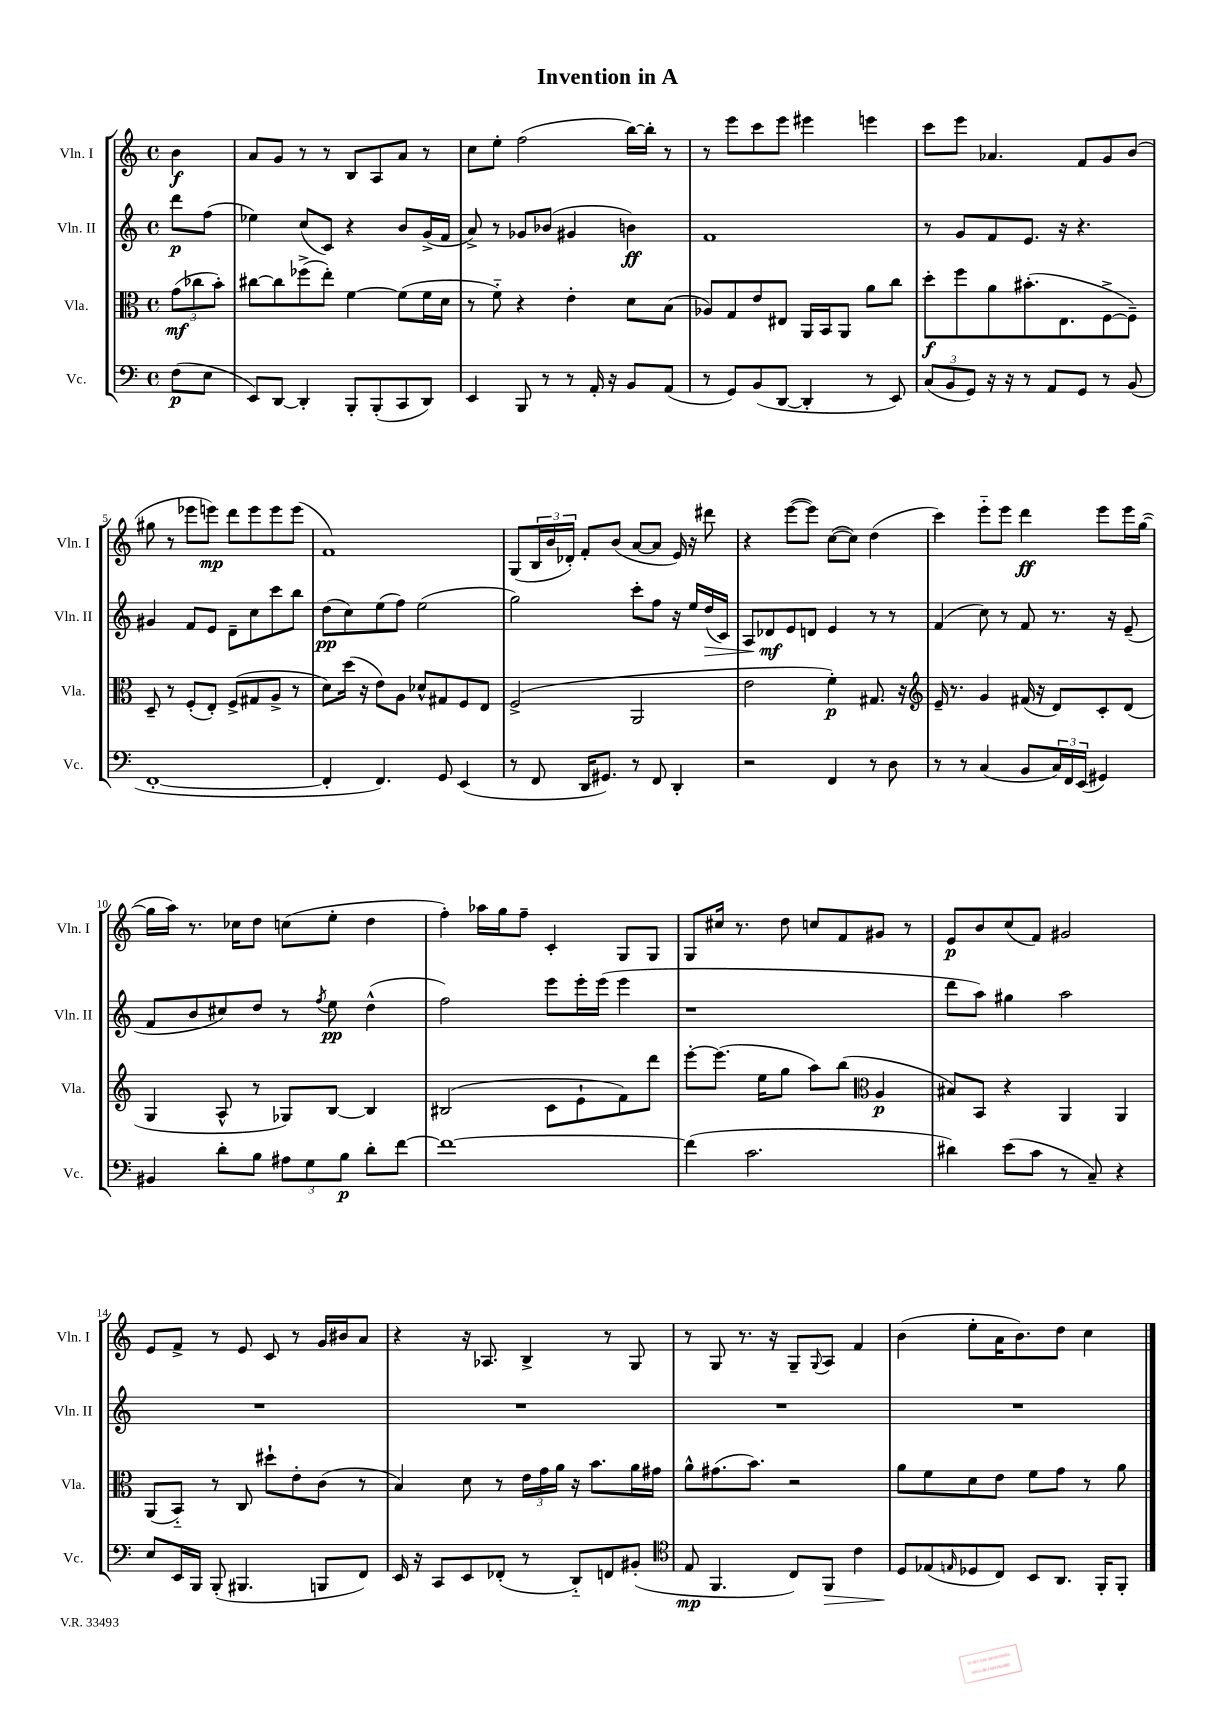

**kern	**dynam	**kern	**dynam	**kern	**dynam	**kern	**dynam
*part4	*part4	*part3	*part3	*part2	*part2	*part1	*part1
*staff4	*staff4	*staff3	*staff3	*staff2	*staff2	*staff1	*staff1
*I"Vc.	*	*I"Vla.	*	*I"Vln. II	*	*I"Vln. I	*
*I'Vc.	*	*I'Vla.	*	*I'Vln. II	*	*I'Vln. I	*
*clefF4	*	*clefC3	*	*clefG2	*	*clefG2	*
*k[]	*	*k[]	*	*k[]	*	*k[]	*
*M4/4	*	*M4/4	*	*M4/4	*	*M4/4	*
*met(c)	*	*met(c)	*	*met(c)	*	*met(c)	*
=	=	=	=	=	=	=	=
(8F\L	p	(12g\L	mf	8ddd\L	p	4b\	f
.	.	12cc-X\	.	.	.	.	.
8E\J	.	.	.	(8ff\J	.	.	.
.	.	12b'\J)	.	.	.	.	.
=1	=1	=1	=1	=1	=1	=1	=1
8EE/L)	.	[8cc#X\L	.	4ee-X\)	.	8a/L	.
[8DD/J	.	8cc#\]	.	.	.	8g/J	.
4DD'/]	.	(8ff-X^\	.	(8cc/L	.	8r	.
.	.	8ee'\J)	.	8c/J)	.	8r	.
8BBB'/L	.	[4f\	.	4r	.	8B/L	.
(8BBB'/	.	.	.	.	.	8A/	.
8CC/	.	(8f\L]	.	8b/L	.	8a/J	.
8DD/J)	.	16f\L	.	(16g^/L	.	8r	.
.	.	16d\JJ	.	16f/JJ	.	.	.
=2	=2	=2	=2	=2	=2	=2	=2
4EE/	.	8r	.	8a^/)	.	8cc\L	.
.	.	8f\)	.	8r	.	8ee'\J	.
8BBB/	.	4r	.	8g-X/L	.	(2ff\	.
8r	.	.	.	(8b-X/J	.	.	.
8r	.	4e'\	.	4g#X/	.	.	.
16AA'/	.	.	.	.	.	.	.
16r	.	.	.	.	.	.	.
8BB/L	.	8d\L	.	4bn\)	ff	[16bb\LL)	.
.	.	.	.	.	.	16bb'\JJ]	.
(8AA/J	.	(8B\J	.	.	.	8r	.
=3	=3	=3	=3	=3	=3	=3	=3
8r	.	8A-X/L)	.	1f	.	8r	.
8GG/L)	.	8G/	.	.	.	8eee\L	.
(8BB/	.	8e/	.	.	.	8ccc\	.
[8DD/J	.	8E#X/J	.	.	.	8eee\J	.
4DD'/]	.	16AA/LL	.	.	.	4eee#X\	.
.	.	16BB/J	.	.	.	.	.
.	.	8AA/J	.	.	.	.	.
8r	.	8a\L	.	.	.	4eeen\	.
8EE/)	.	8cc\J	.	.	.	.	.
=4	=4	=4	=4	=4	=4	=4	=4
(12C/L	.	8dd'\L	f	8r	.	8ccc\L	.
12BB/	.	.	.	.	.	.	.
.	.	8ff\	.	8g/L	.	8eee\J	.
12GG/J)	.	.	.	.	.	.	.
16r	.	8a\	.	8f/	.	4.a-X/	.
16r	.	.	.	.	.	.	.
8r	.	(8.b#X'\	.	8.e/J	.	.	.
8AA/L	.	.	.	.	.	.	.
.	.	8.E\	.	16r	.	.	.
8GG/J	.	.	.	4.r	.	8f/L	.
8r	.	[8F^\	.	.	.	8g/	.
(8BB/	.	8F~\J])	.	.	.	(8b/J	.
!!LO:LB:g=z
=5	=5	=5	=5	=5	=5	=5	=5
[1FF'	.	8D~/	.	4g#X/	.	8gg#X\	.
.	.	8r	.	.	.	8r	.
.	.	(8F'/L	.	8f/L	.	8eee-X\L	.
.	.	8E'/J)	.	8e/J	.	8eeen\J)	mp
.	.	(8F^/L	.	8d~\L	.	8ddd\L	.
.	.	8G#X/	.	8cc\	.	8eee\	.
.	.	8A^/J	.	8ccc\	.	8eee\	.
.	.	8r	.	8bb\J	.	(8eee\J	.
=6	=6	=6	=6	=6	=6	=6	=6
4FF'/]	.	8d\L)	.	(8dd\L	pp	1f)	.
.	.	(16dd\Jk	.	8cc\)	.	.	.
.	.	16r	.	.	.	.	.
4.FF/)	.	8e\L)	.	(8ee\	.	.	.
.	.	8A\J	.	8ff\J)	.	.	.
.	.	8d-X^^/L	.	(2ee\	.	.	.
8GG/	.	8G#X/	.	.	.	.	.
(4EE/	.	8F/	.	.	.	.	.
.	.	8E/J	.	.	.	.	.
=7	=7	=7	=7	=7	=7	=7	=7
8r	.	(2F^/	.	2gg\)	.	(8G/L	.
8FF/	.	.	.	.	.	24B/L	.
.	.	.	.	.	.	24b/	.
.	.	.	.	.	.	24d-X'/JJ)	.
16DD/KL	.	.	.	.	.	8f'/L	.
8.GG#X/J)	.	.	.	.	.	.	.
.	.	.	.	.	.	(8b/J	.
8r	.	2AA/	.	8ccc'\L	.	[8a/L	.
8FF/	.	.	.	8ff\J	.	8a/J]	.
4DD'/	.	.	.	16r	.	16e/)	.
.	.	.	.	16ee/LL	.	16r	.
!	!	!	!	!	!LO:HP:b	!	!
.	.	.	.	(16dd/	>	8ddd#X\	.
.	.	.	.	16c/JJ)	.	.	.
=8	=8	=8	=8	=8	=8	=8	=8
2r	.	2e\	.	8A/L	.	4r	.
.	.	.	.	8d-X/	mf	.	.
.	.	.	.	8e/	]	([8eee\L	.
.	.	.	.	8dn/J	.	8eee\J])	.
4FF/	.	4f'\)	p	4e/	.	([8cc\L	.
.	.	.	.	.	.	8cc\J])	.
8r	.	8.G#X/	.	8r	.	(4dd\	.
8D\	.	.	.	8r	.	.	.
.	.	16r	.	.	.	.	.
=9	=9	=9	=9	=9	=9	=9	=9
*	*	*clefG2	*	*	*	*	*
8r	.	16e~/	.	(4f/	.	4ccc\)	.
.	.	8.r	.	.	.	.	.
8r	.	.	.	.	.	.	.
(4C/	.	4g/	.	8cc\)	.	8eee\L	.
.	.	.	.	8r	.	8eee\J	.
8BB/L	.	(16f#X/	.	8f/	.	4ddd\	ff
.	.	16r	.	.	.	.	.
24C/L)	.	8d/L)	.	8.r	.	.	.
24FF/	.	.	.	.	.	.	.
(24EE/JJ	.	.	.	.	.	.	.
4GG#X/)	.	8c'/	.	.	.	8eee\L	.
.	.	.	.	16r	.	.	.
.	.	(8d/J	.	(8e~/	.	16eee\L	.
.	.	.	.	.	.	([16gg\JJ	.
!!LO:LB:g=z
=10	=10	=10	=10	=10	=10	=10	=10
4BB#X/	.	4G/	.	8f/L	.	16gg\LL]	.
.	.	.	.	.	.	16aa\JJ)	.
.	.	.	.	8b/	.	8.r	.
8d'\L	.	8A^^/	.	8cc#X/)	.	.	.
.	.	.	.	.	.	16cc-X\KL	.
8B\J	.	8r	.	8dd/J	.	8dd\J	.
12A#X\L	.	8G-X/L)	.	8r	.	(8ccn\L	.
12G\	.	.	.	.	.	.	.
.	.	.	.	8qff/	.	.	.
.	.	[8B/J	.	8ee\	pp	8ee'\J	.
12B\J	p	.	.	.	.	.	.
8d'\L	.	4B/]	.	(4dd^^\	.	4dd\	.
[8f\J	.	.	.	.	.	.	.
=11	=11	=11	=11	=11	=11	=11	=11
1f_	.	(2B#X/	.	2ff\)	.	4ff'\)	.
.	.	.	.	.	.	16aa-X\LL	.
.	.	.	.	.	.	16gg\J	.
.	.	.	.	.	.	8ff~\J	.
.	.	8c\L	.	8eee\L	.	4c'/	.
.	.	8e`\	.	16eee'\L	.	.	.
.	.	.	.	(16eee\JJ	.	.	.
.	.	8f\)	.	4eee\	.	8G/L	.
.	.	8ddd\J	.	.	.	8G/J	.
=12	=12	=12	=12	=12	=12	=12	=12
(4f\]	.	[8eee'\L	.	1r	.	8G/L	.
.	.	(8.eee\J]	.	.	.	16cc#X/Jk	.
.	.	.	.	.	.	8.r	.
2.c\	.	.	.	.	.	.	.
.	.	16ee\KL	.	.	.	.	.
.	.	8gg\J	.	.	.	8dd\	.
.	.	8aa\L)	.	.	.	8ccn/L	.
.	.	(8bb\J	.	.	.	8f/	.
*	*	*clefC3	*	*	*	*	*
.	.	4A/	p	.	.	8g#X/J	.
.	.	.	.	.	.	8r	.
=13	=13	=13	=13	=13	=13	=13	=13
4d#X\)	.	8B#X/L)	.	8ddd\L	.	8e/L	p
.	.	8BB/J	.	8aa\J)	.	8b/	.
(8e\L	.	4r	.	4gg#X\	.	(8cc/	.
8c\J	.	.	.	.	.	8f/J)	.
8r	.	4AA/	.	2aa\	.	2g#X/	.
8C~/)	.	.	.	.	.	.	.
4r	.	4AA/	.	.	.	.	.
!!LO:LB:g=z
=14	=14	=14	=14	=14	=14	=14	=14
8E/L	.	(8AA/L	.	1r	.	8e/L	.
16EE/L	.	8BB/J)	.	.	.	8f^/J	.
16BBB/JJ	.	.	.	.	.	.	.
(8BBB'/	.	8r	.	.	.	8r	.
4.BBB#X/	.	8C/	.	.	.	8e/	.
.	.	8dd#X`\L	.	.	.	8c/	.
.	.	8e'\	.	.	.	8r	.
8BBBn/L	.	(8c\J	.	.	.	16g/LL	.
.	.	.	.	.	.	16b#X/J	.
8FF/J)	.	8r	.	.	.	8a/J	.
=15	=15	=15	=15	=15	=15	=15	=15
16EE/	.	4B/)	.	1r	.	4r	.
16r	.	.	.	.	.	.	.
8CC/L	.	.	.	.	.	.	.
8EE/	.	8d\	.	.	.	16r	.
.	.	.	.	.	.	8.A-X/	.
(8FF-X'/J	.	8r	.	.	.	.	.
8r	.	24e\LL	.	.	.	4B^/	.
.	.	24g\	.	.	.	.	.
.	.	24a\JJ	.	.	.	.	.
8DD/L)	.	16r	.	.	.	.	.
.	.	8.b\L	.	.	.	.	.
8FFn/	.	.	.	.	.	8r	.
(8BB#X'/J	.	16a\L	.	.	.	8G/	.
.	.	16g#X\JJ	.	.	.	.	.
=16	=16	=16	=16	=16	=16	=16	=16
*clefC4	*	*	*	*	*	*	*
8E/	mp	8a^^\L	.	1r	.	8r	.
4.FF/	.	(8.g#X\	.	.	.	8G/	.
.	.	.	.	.	.	8.r	.
.	.	8.b\J)	.	.	.	.	.
.	.	.	.	.	.	16r	.
8C/L)	.	2r	.	.	.	8G~/L	.
.	.	.	.	.	.	8qqG/	.
!	!LO:HP:b	!	!	!	!	!	!
8FF/J	>	.	.	.	.	8A/J	.
4c\	.	.	.	.	.	4f/	.
=17	=17	=17	=17	=17	=17	=17	=17
8D/L	.	8a\L	.	1r	.	(4b\	.
(8E-X/	]	8f\	.	.	.	.	.
16qqEn/	.	.	.	.	.	.	.
8D-X/	.	8d\	.	.	.	8ee'\L	.
8C/J)	.	8e\J	.	.	.	16a\K	.
.	.	.	.	.	.	8.b\)	.
8BB/L	.	8f\L	.	.	.	.	.
8.AA/J	.	8g\J	.	.	.	8dd\J	.
.	.	8r	.	.	.	4cc\	.
16FF'/KL	.	.	.	.	.	.	.
8FF'/J	.	8a\	.	.	.	.	.
==	==	==	==	==	==	==	==
*-	*-	*-	*-	*-	*-	*-	*-
